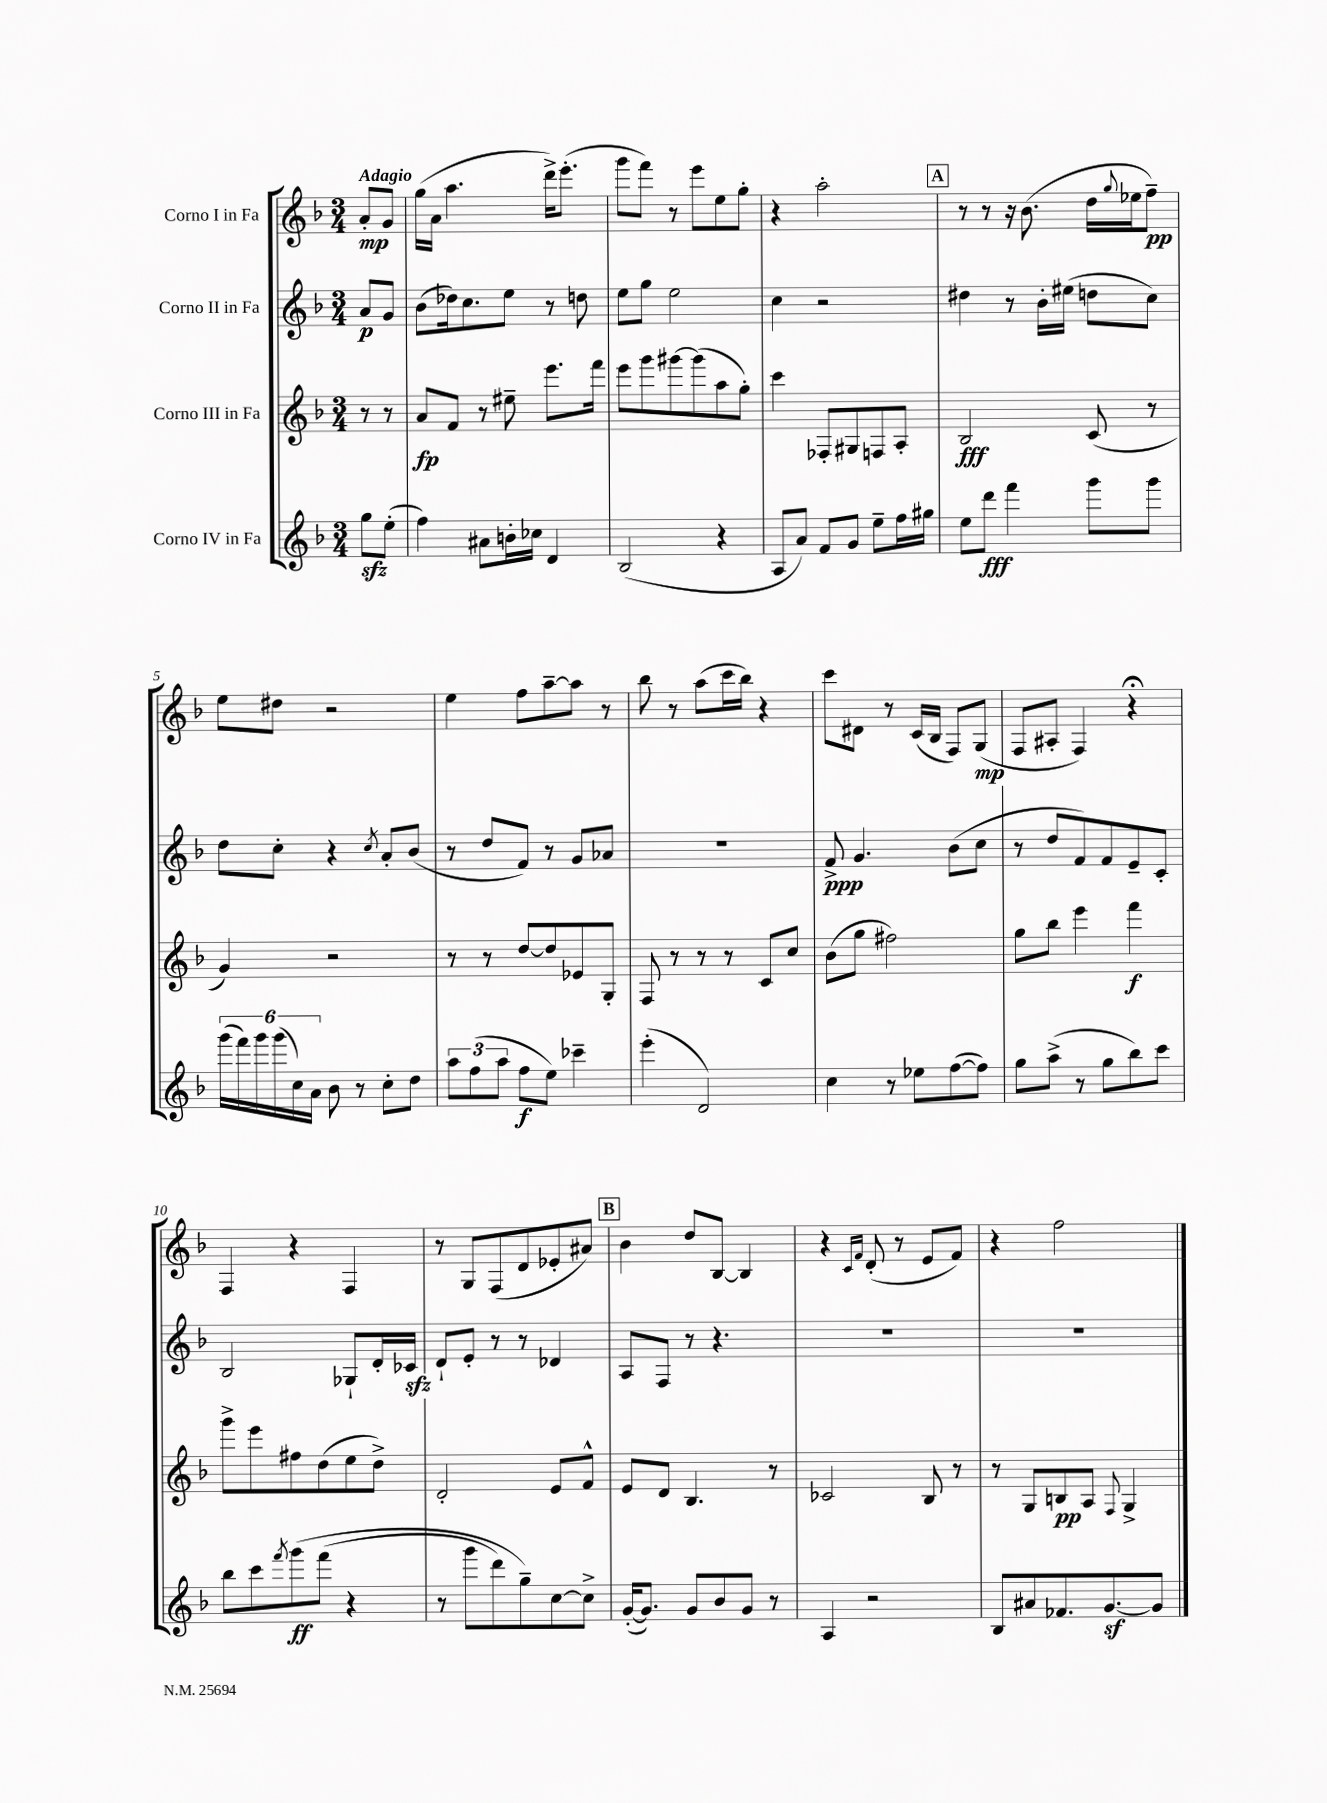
<<
\new StaffGroup <<
\new Staff = "s0" \with { instrumentName = "Corno I in Fa" } {
    \clef treble \key f \major \numericTimeSignature \time 3/4 \partial 4 \tempo "Adagio"
    a'8-.\mp g'8 |
    g''16( a'16 a''4. d'''16->) e'''8.-.( |
    g'''8 f'''8) r8 e'''8 e''8 g''8-. |
    r4 a''2-. |
    \mark \markup { \box "A" } r8 r8 r16 bes'8.( d''16 \appoggiatura { g''8 } ees''16 f''8--\pp) |
    e''8 dis''8 r2 |
    e''4 f''8 a''8~-- a''8 r8 |
    bes''8 r8 a''8( c'''16 bes''16) r4 |
    c'''8 dis'8 r8 c'16( bes16 f8) g8\mp( |
    f8 ais8-. f4) r4\fermata |
    f4 r4 f4 |
    r8 g8 f8( d'8 ees'8-. ais'8) |
    \mark \markup { \box "B" } bes'4 d''8 bes8~ bes4 |
    r4 \grace { c'16 f'16 } d'8-.( r8 e'8 f'8) |
    r4 f''2 \bar "|." |
}
\new Staff = "s1" \with { instrumentName = "Corno II in Fa" } {
    \clef treble \key f \major \numericTimeSignature \time 3/4 \partial 4
    a'8\p g'8 |
    bes'8( des''16) c''8. e''8 r8 d''8 |
    e''8 g''8 e''2 |
    c''4 r2 |
    \mark \markup { \box "A" } dis''4 r8 bes'16-. eis''16( d''8 c''8) |
    d''8 c''8-. r4 \acciaccatura { c''8 } a'8-. bes'8( |
    r8 d''8 f'8) r8 g'8 aes'8 |
    R2. |
    f'8->\ppp g'4. bes'8( c''8 |
    r8 d''8 f'8) f'8 e'8-- c'8-. |
    bes2 ges8-! d'16-. ces'16\sfz |
    d'8-! e'8-. r8 r8 des'4 |
    \mark \markup { \box "B" } a8 f8 r8 r4. |
    R2. |
    R2. \bar "|." |
}
\new Staff = "s2" \with { instrumentName = "Corno III in Fa" } {
    \clef treble \key f \major \numericTimeSignature \time 3/4 \partial 4
    r8 r8 |
    a'8\fp f'8 r8 eis''8-- e'''8. f'''16 |
    e'''8 g'''8 gis'''8~ gis'''8( a''8 g''8-.) |
    c'''4 fes8-. gis8 f8 a8-. |
    \mark \markup { \box "A" } bes2\fff c'8( r8 |
    g'4) r2 |
    r8 r8 d''8~ d''8 ees'8 g8-. |
    f8 r8 r8 r8 c'8 c''8 |
    bes'8( g''8 fis''2) |
    g''8 bes''8 e'''4 f'''4\f |
    g'''8-> e'''8 fis''8 d''8( e''8 d''8->) |
    d'2-. e'8 f'8-^ |
    \mark \markup { \box "B" } e'8 d'8 bes4. r8 |
    ces'2 bes8 r8 |
    r8 g8 b8\pp a8 \appoggiatura { f8 } g4-> \bar "|." |
}
\new Staff = "s3" \with { instrumentName = "Corno IV in Fa" } {
    \clef treble \key f \major \numericTimeSignature \time 3/4 \partial 4
    g''8\sfz e''8-.( |
    f''4) ais'8 b'16-. ces''16 d'4 |
    bes2( r4 |
    a8 a'8) f'8 g'8 e''8-- f''16 gis''16 |
    \mark \markup { \box "A" } e''8 d'''8\fff f'''4 g'''8 g'''8 |
    \tuplet 6/4 { g'''16( f'''16) g'''16 g'''16( c''16) a'16 } bes'8 r8 c''8-. d''8 |
    \tuplet 3/2 { a''8 f''8( a''8 } f''8\f e''8) ces'''4-- |
    e'''4-.( d'2) |
    c''4 r8 ees''8 f''8~( f''8) |
    g''8 a''8->( r8 g''8 bes''8) c'''8 |
    bes''8 c'''8 \acciaccatura { f'''8 } g'''8\ff\( f'''8( r4 |
    r8 g'''8 d'''8) g''8--\) c''8~ c''8-> |
    \mark \markup { \box "B" } g'16~-.( g'8.) g'8 bes'8 g'8 r8 |
    a4 r2 |
    bes8 ais'8 fes'8. g'8.~\sf g'8 \bar "|." |
}
>>
>>
